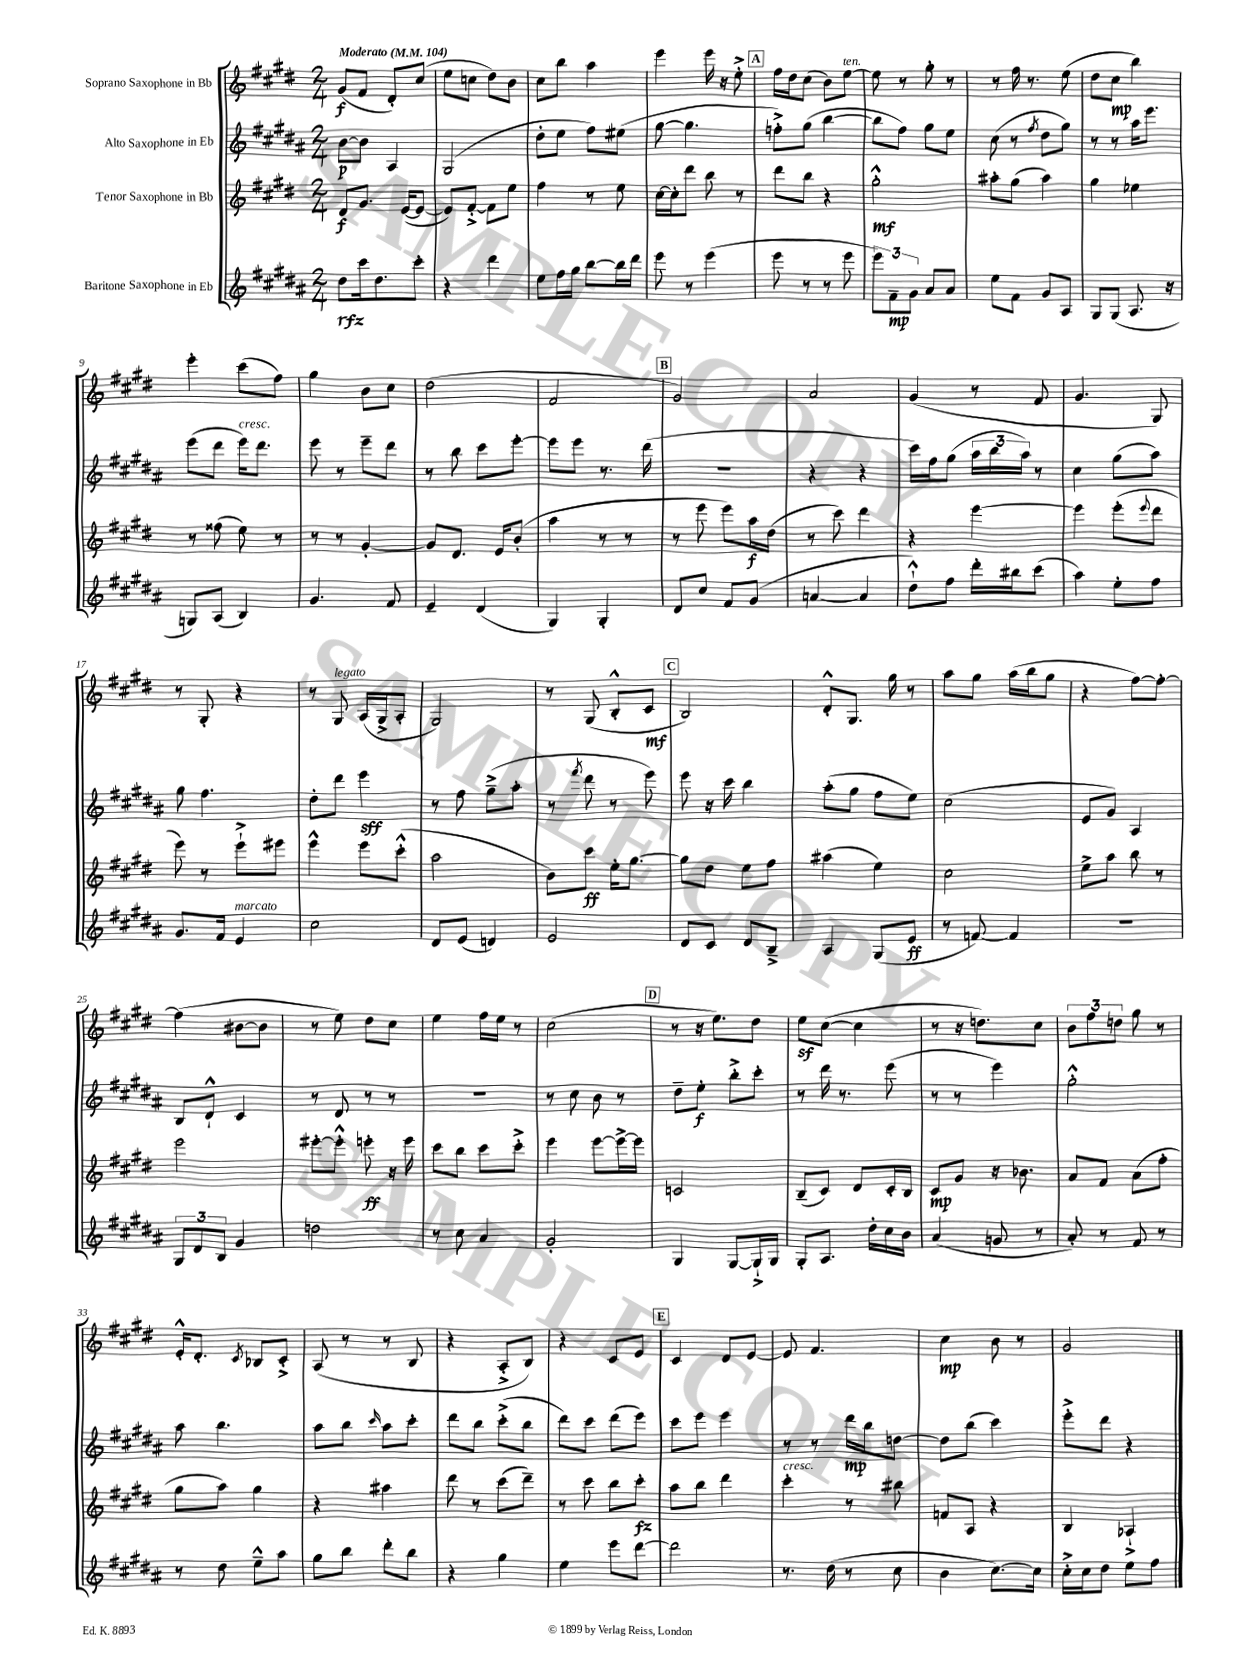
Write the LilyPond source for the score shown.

<<
\new StaffGroup <<
\new Staff = "s0" \with { instrumentName = "Soprano Saxophone in Bb" } {
    \clef treble \key e \major \numericTimeSignature \time 2/4 \tempo "Moderato" 4 = 104
    gis'8\f( fis'8 dis'8-.) cis''8( |
    e''8 c''8 dis''8) b'8 |
    cis''8 b''8 a''4 |
    e'''4 e'''16 r16 e''8-.-> |
    \mark \markup { \box "A" } fis''16 dis''16 cis''8( b'8) e''8~^\markup { \italic "ten." } |
    e''8 r8 gis''8-. r8 |
    r8 fis''16 r8. e''8( |
    dis''8 cis''8\mp b''4) |
    e'''4-. cis'''8( fis''8) |
    gis''4 b'8 cis''8 |
    dis''2( |
    fis'2 |
    \mark \markup { \box "B" } gis'2) |
    a'2 |
    gis'4( r8 fis'8 |
    gis'4. gis8) |
    r8 gis8-. r4 |
    r8 gis8^\markup { \italic "legato" } a16( gis16-> a8-. |
    gis2) |
    r8 gis8( b8-.-^ cis'8\mf |
    \mark \markup { \box "C" } b2) |
    dis'8-.-^ gis8. gis''16 r8 |
    a''8 gis''8 a''16( b''16 gis''8 |
    r4 fis''8~) fis''8~-. |
    fis''4( bis'8~ bis'8 |
    r8 e''8) dis''8 cis''8 |
    e''4 fis''16 e''16 r8 |
    cis''2( |
    \mark \markup { \box "D" } r8 r16 e''8.) dis''8 |
    e''8\sf cis''8~( cis''4 |
    r8 r16 d''8.) cis''8 |
    \tuplet 3/2 { b'8 fis''8 d''8 } gis''8 r8 |
    e'16-.-^ dis'8.-. \acciaccatura { cis'8 } bes8 cis'8-.-> |
    a8( r8 r8 b8 |
    r4 a8-.-> b8) |
    r4 cis'8 e'8 |
    \mark \markup { \box "E" } cis'4 dis'8 e'8~ |
    e'8 fis'4. |
    cis''4\mp b'8 r8 |
    gis'2 \bar "|." |
}
\new Staff = "s1" \with { instrumentName = "Alto Saxophone in Eb" } {
    \clef treble \key b \major \numericTimeSignature \time 2/4
    b'8~\p b'8 ais4 |
    gis2( |
    dis''8-. e''8 fis''8) eis''8( |
    gis''8~ gis''4. |
    \mark \markup { \box "A" } f''8-.->) gis''8( b''4~ |
    b''8 fis''8) gis''8 e''8 |
    cis''8( r8 \acciaccatura { fis''8 } dis''8 gis''8) |
    r8 r8 ais''16 e'''8. |
    e'''8( dis'''8 e'''16^\markup { \italic "cresc." }) dis'''8. |
    e'''8 r8 e'''8-- dis'''8 |
    r8 b''8 cis'''8 e'''8~-. |
    e'''8 e'''8 r8. dis'''16( |
    \mark \markup { \box "B" } R2 |
    r4 r4 |
    cis'''16) fis''16 gis''8( \tuplet 3/2 { ais''16 b''16 ais''16) } r8 |
    cis''4 gis''8( ais''8) |
    gis''8 fis''4. |
    dis''8-. dis'''8 e'''4\sff |
    r8 fis''8 gis''8--->( ais''8-. |
    r8 \acciaccatura { fis'''8 } dis'''8 r8 e'''8) |
    \mark \markup { \box "C" } e'''8 r16 cis'''16 b''4 |
    ais''8-.( gis''8 fis''8 e''8) |
    cis''2( |
    e'8 gis'8) ais4 |
    b8 dis'8-!-^ cis'4 |
    r8 dis'8 r8 r8 |
    r2 |
    r8 cis''8 b'8 r8 |
    \mark \markup { \box "D" } dis''8-- e''8-.\f b''8-.-> cis'''8-. |
    r8 dis'''16 r8. e'''8( |
    r8 r8 e'''4) |
    gis''2-.-^ |
    ais''8 b''4. |
    ais''8 b''8 \grace { cis'''16 } ais''8 cis'''8-. |
    dis'''8 b''8 cis'''8-.->( b''8 |
    dis'''8) cis'''8 dis'''8( e'''8) |
    \mark \markup { \box "E" } cis'''8 e'''8 e'''4 |
    r8 r8 dis'''16\mp b''16 d''8~ |
    d''8 b''8( cis'''4) |
    e'''8-.-> dis'''8 r4 \bar "|." |
}
\new Staff = "s2" \with { instrumentName = "Tenor Saxophone in Bb" } {
    \clef treble \key e \major \numericTimeSignature \time 2/4
    dis'8\f gis'8. e'16~( e'8~ |
    e'8) fis'8~-.-> fis'8 e''8 |
    fis''4 r8 e''8 |
    cis''16~ cis''16-. dis'''8 b''8 r8 |
    \mark \markup { \box "A" } dis'''8 b''8 r4 |
    gis''2-.-^\mf |
    ais''8-. gis''8( ais''4) |
    gis''4 ees''4 |
    r8 fisis''8( e''8) r8 |
    r8 r8 gis'4~-. |
    gis'8 dis'8. e'16 b'8-.( |
    a''4 r8 r8 |
    \mark \markup { \box "B" } r8 e'''8 e'''8) a''16\f dis''16( |
    r8 cis'''8) dis'''4 |
    r4 e'''4~ |
    e'''4 e'''8-.( \appoggiatura { e'''8 } dis'''8 |
    e'''8) r8 e'''8-!-> eis'''8 |
    e'''4-^ e'''8 cis'''8-.-^( |
    a''2 |
    b'8) cis'''8\ff e''16-. gis''8.~ |
    \mark \markup { \box "C" } gis''8 dis''8 e''8 fis''8 |
    ais''4( e''4) |
    cis''2 |
    e''8-> a''8 b''8 r8 |
    e'''2 |
    eis'''8~-. eis'''8-.-^ e'''8-.\ff r16 e'''16 |
    cis'''8 b''8 cis'''8 cis'''8-.-> |
    e'''4 e'''8~ e'''16~-> e'''16 |
    \mark \markup { \box "D" } c'2 |
    b8--( cis'8) dis'8 cis'16-. b16 |
    cis'8\mp gis'8 r16 bes'8. |
    a'8 fis'8 a'8( fis''8-. |
    gis''8 a''8) gis''4 |
    r4 ais''4 |
    dis'''8 r8 cis'''8( dis'''8--) |
    r8 cis'''8 b''8 cis'''8-.\fz |
    \mark \markup { \box "E" } a''8 b''8 dis'''4 |
    cis'''4-.^\markup { \italic "cresc." } r8 bis''8 |
    f'8 a8 r4 |
    b4 aes4-!-> \bar "|." |
}
\new Staff = "s3" \with { instrumentName = "Baritone Saxophone in Eb" } {
    \clef treble \key b \major \numericTimeSignature \time 2/4
    dis''8\rfz cis'''16 dis''8. cis'''8-. |
    r4 dis'''4 |
    e''8 fis''16 gis''16 b''8~ b''16 dis'''16 |
    e'''8 r8 e'''4( |
    \mark \markup { \box "A" } e'''8 r8 r8 e'''8 |
    \tuplet 3/2 { e'''8) fis'8--\mp gis'8 } ais'8 ais'8 |
    e''8 fis'8 gis'8 ais8 |
    gis8 gis8( ais8. r16 |
    g8) ais8( b4) |
    gis'4. fis'8 |
    e'4-- dis'4( |
    gis4) gis4-. |
    \mark \markup { \box "B" } dis'8 cis''8 fis'8 gis'8( |
    a'4~ a'4 |
    dis''8-!-^) fis''8 dis'''16-. bis''16 cis'''8( |
    ais''4) e''8-. fis''8 |
    gis'8. fis'16 e'4^\markup { \italic "marcato" } |
    cis''2 |
    dis'8 e'8( d'4) |
    e'2 |
    \mark \markup { \box "C" } dis'8 cis'8 dis'8 b8---> |
    ais4 gis8( e'8\ff |
    r8 f'8~) f'4 |
    R2 |
    \tuplet 3/2 { gis8 dis'8 b8 } gis'4 |
    d''2 |
    r8 cis''8 ais'4 |
    gis'2-. |
    \mark \markup { \box "D" } gis4 gis8~ gis16-!-> gis16 |
    gis8-. ais8. dis''16-. cis''16 b'16 |
    ais'4( g'8 r8 |
    ais'8-.) r8 fis'8 r8 |
    r8 dis''8 e''8---^ ais''8 |
    gis''8 b''8 dis'''8-. b''8 |
    r4 gis''4 |
    e''4 e'''8 dis'''8~ |
    \mark \markup { \box "E" } dis'''2 |
    r8. dis''16( r8 cis''8 |
    b'4 cis''8.~) cis''16 |
    cis''16-.-> cis''16 dis''8 e''8 fis''8 \bar "|." |
}
>>
>>
